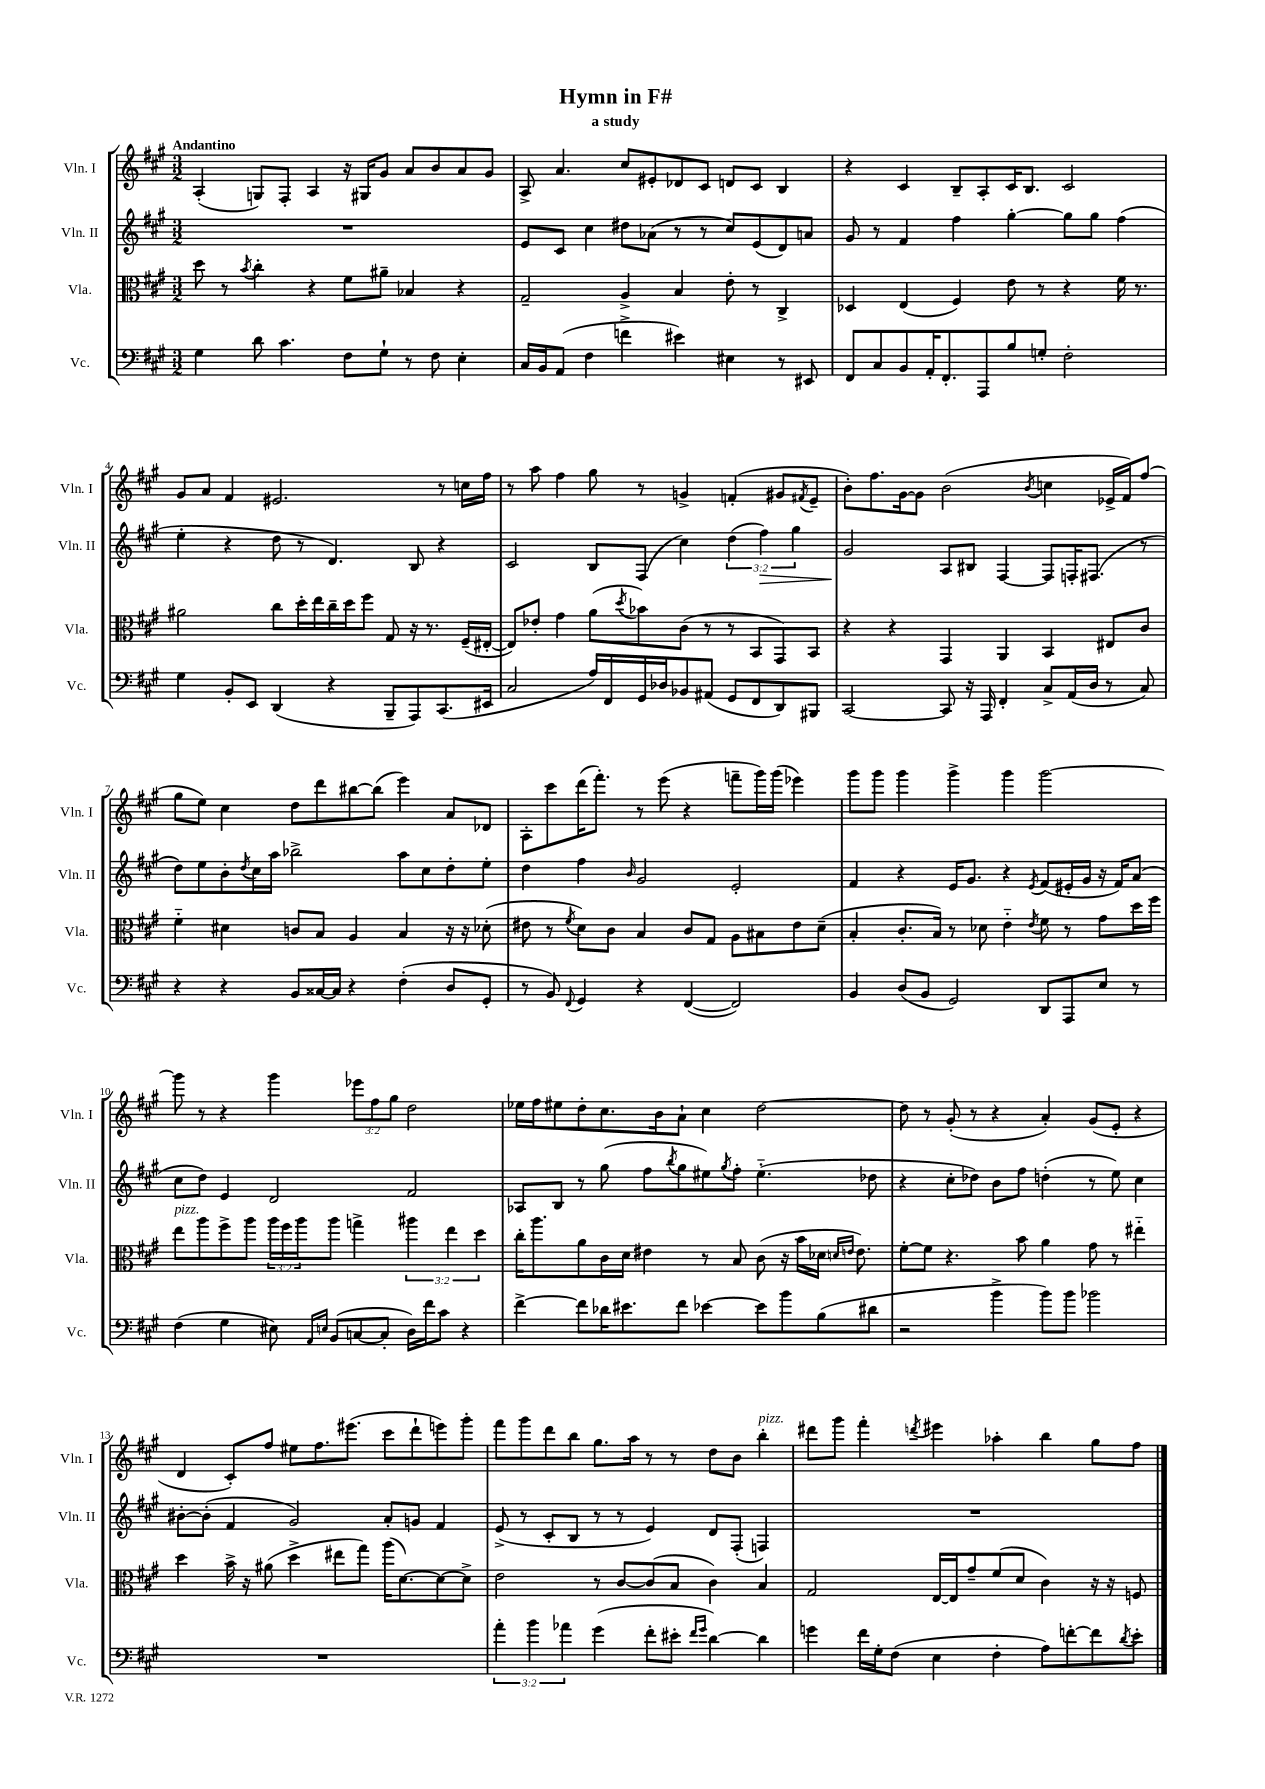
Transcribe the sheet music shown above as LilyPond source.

\header { title = "Hymn in F#" subtitle = "a study" }
<<
\new StaffGroup <<
\new Staff = "s0" \with { instrumentName = "Vln. I" shortInstrumentName = "Vln. I" } {
    \clef treble \key a \major \numericTimeSignature \time 3/2 \override Staff.TupletNumber.text = #tuplet-number::calc-fraction-text \tempo "Andantino"
    a4-.( g8) fis8-. a4 r16 gis16 gis'8 a'8 b'8 a'8 gis'8 |
    a8-> a'4. cis''8 eis'8-. des'8 cis'8 d'8 cis'8 b4 |
    r4 cis'4 b8-- a8-. cis'16 b8. cis'2 |
    gis'8 a'8 fis'4 eis'2. r8 c''16 fis''16 |
    r8 a''8 fis''4 gis''8 r8 g'4-> f'4-.( gis'8 \acciaccatura { fis'8 } e'8-- |
    b'8-.) fis''8. gis'16~ gis'8 b'2( \acciaccatura { b'8 } c''4 ees'16-> fis'16) fis''8( |
    gis''8 e''8) cis''4 d''8 d'''8 bis''8~ bis''8( e'''4) a'8 des'8 |
    a8-. cis'''8 d'''16( fis'''8.-.) r8 e'''8( r4 f'''8-- gis'''16) gis'''16( ees'''4) |
    gis'''8 gis'''8 gis'''4 gis'''4-> gis'''4 gis'''2~ |
    gis'''8 r8 r4 gis'''4 \tuplet 3/2 { ees'''8 fis''8 gis''8 } d''2 |
    ees''16 fis''16 eis''8 d''8-. cis''8. b'16 a'8-! cis''4 d''2~ |
    d''8 r8 gis'8-.( r8 r4 a'4-.) gis'8( e'8-. r4 |
    d'4 cis'8-.) fis''8 eis''8 fis''8. eis'''8.( cis'''8 d'''8-! e'''8) gis'''8-. |
    fis'''8 gis'''8 d'''8 b''8 gis''8. a''16 r8 r8 d''8 b'8 b''4-.^\markup { \italic "pizz." } |
    dis'''8 gis'''8 fis'''4-. \acciaccatura { d'''8 } eis'''4 aes''4-. b''4 gis''8 fis''8 \bar "|." |
}
\new Staff = "s1" \with { instrumentName = "Vln. II" shortInstrumentName = "Vln. II" } {
    \clef treble \key a \major \numericTimeSignature \time 3/2 \override Staff.TupletNumber.text = #tuplet-number::calc-fraction-text
    R1. |
    e'8 cis'8 cis''4 dis''8 aes'8( r8 r8 cis''8) e'8( d'8) a'8 |
    gis'8 r8 fis'4 fis''4 gis''4~-. gis''8 gis''8 fis''4( |
    e''4-. r4 d''8 r8 d'4.) b8 r4 |
    cis'2 b8 fis8( cis''4) \tuplet 3/2 { d''4( fis''4\>) gis''4 } |
    gis'2\! a8 bis8 fis4~ fis8 f16-. fis8.( r8 |
    d''8) e''8 b'8-. \acciaccatura { d''8 } cis''16 a''16 bes''2-> a''8 cis''8 d''8-. e''8-. |
    d''4 fis''4 \grace { b'16 } gis'2 e'2-. |
    fis'4 r4 e'16 gis'8. r4 \acciaccatura { e'8 } fis'8( eis'16-. gis'16 r16 fis'16) a'8( |
    cis''8 d''8) e'4 d'2 fis'2 |
    aes8 b8 r8 gis''8( fis''8 \acciaccatura { b''8 } gis''8 eis''8) \acciaccatura { gis''8 } fis''8-. eis''4.-_( des''8 |
    r4 cis''8-. des''8) b'8 fis''8 d''4-.( r8 e''8) cis''4 |
    bis'8~-. bis'8-.( fis'4 gis'2) a'8-. g'8 fis'4 |
    e'8->( r8 cis'8-. b8 r8 r8 e'4) d'8 fis8-.( f4) |
    R1. \bar "|." |
}
\new Staff = "s2" \with { instrumentName = "Vla." shortInstrumentName = "Vla." } {
    \clef alto \key a \major \numericTimeSignature \time 3/2 \override Staff.TupletNumber.text = #tuplet-number::calc-fraction-text
    d''8 r8 \acciaccatura { b'8 } cis''4-. r4 fis'8 ais'8-- bes4 r4 |
    gis2-- a4-> b4 e'8-. r8 cis4-> |
    des4 e4( fis4) e'8 r8 r4 fis'16 r8. |
    ais'2 cis''8 d''16-. e''16 cis''16-- d''16 fis''8 gis8 r16 r8. fis16--( eis16~-. |
    eis8) ees'8-. gis'4 a'8( \acciaccatura { d''8 } bes'8) cis'8( r8 r8 b,8 gis,8) b,8 |
    r4 r4 gis,4 a,4 b,4 eis8 cis'8 |
    fis'4-_ dis'4 c'8 b8 a4 b4 r16 r16 des'8-.( |
    eis'8 r8 \acciaccatura { fis'8 } d'8) cis'8 b4 cis'8 gis8 a8 bis8 eis'8 d'8--( |
    b4-. cis'8.-. b16) r8 des'8 e'4-_ \acciaccatura { e'8 } fis'8 r8 gis'8 d''16 fis''16 |
    e''8^\markup { \italic "pizz." } a''8 fis''8-> a''8 \tuplet 3/2 { a''16 fis''16 a''16 } a''8 g''4-> \tuplet 3/2 { ais''4 e''4 d''4 } |
    cis''16-. a''8. a'8 cis'16 d'16 eis'4 r8 b8 cis'8( r16 b'16 des'16 \grace { d'16 e'16 } e'8.) |
    fis'8~-. fis'8 r4. b'8 a'4 gis'8 r8 eis''4-_ |
    d''4 b'16-> r16 ais'8( d''4-> eis''8 gis''8) a''16( d'8.~) d'8~ d'8-> |
    e'2 r8 cis'8~ cis'8( b8 cis'4) b4 |
    gis2 e16~ e16 gis'8-- fis'8( d'8 cis'4) r16 r16 f8 \bar "|." |
}
\new Staff = "s3" \with { instrumentName = "Vc." shortInstrumentName = "Vc." } {
    \clef bass \key a \major \numericTimeSignature \time 3/2 \override Staff.TupletNumber.text = #tuplet-number::calc-fraction-text
    gis4 d'8 cis'4. fis8 gis8-! r8 fis8 e4-. |
    cis16 b,16 a,8( fis4 f'4-> eis'4) eis4 r8 eis,8 |
    fis,8 cis8 b,8 a,16-. fis,8.-. a,,8 b8 g8-. fis2-. |
    gis4 b,8-. e,8 d,4( r4 b,,8-- a,,8) cis,8.( eis,16 |
    cis2 a16) fis,16 gis,16 des16 bes,8 ais,8( gis,8 fis,8 d,8) bis,,8 |
    cis,2~ cis,8 r16 a,,16 fis,4-. cis8-> a,16( d16 r8 cis8) |
    r4 r4 b,8 cisis16~ cisis16 r4 fis4-.( d8 gis,8-. |
    r8 b,8) \appoggiatura { fis,8 } gis,4 r4 fis,4~( fis,2) |
    b,4 d8( b,8 gis,2) d,8 a,,8 e8 r8 |
    fis4( gis4 eis8) \grace { a,16 e16 } b,8( c8~ c8-. d16) fis'16 cis'8 r4 |
    fis'4~-> fis'8 des'16 eis'8. fis'8 ees'4~ ees'8 b'8 b8( dis'8 |
    r2 b'4-> b'8) b'8 bes'2 |
    R1. |
    \tuplet 3/2 { a'4-. b'4 aes'4 } gis'4( fis'8-. eis'8-. \grace { fis'16 gis'16 } d'4~) d'4 |
    g'4 fis'16 gis16-. fis8( e4 fis4-. a8) f'8~-. f'8 \acciaccatura { d'8 } e'8-. \bar "|." |
}
>>
>>
